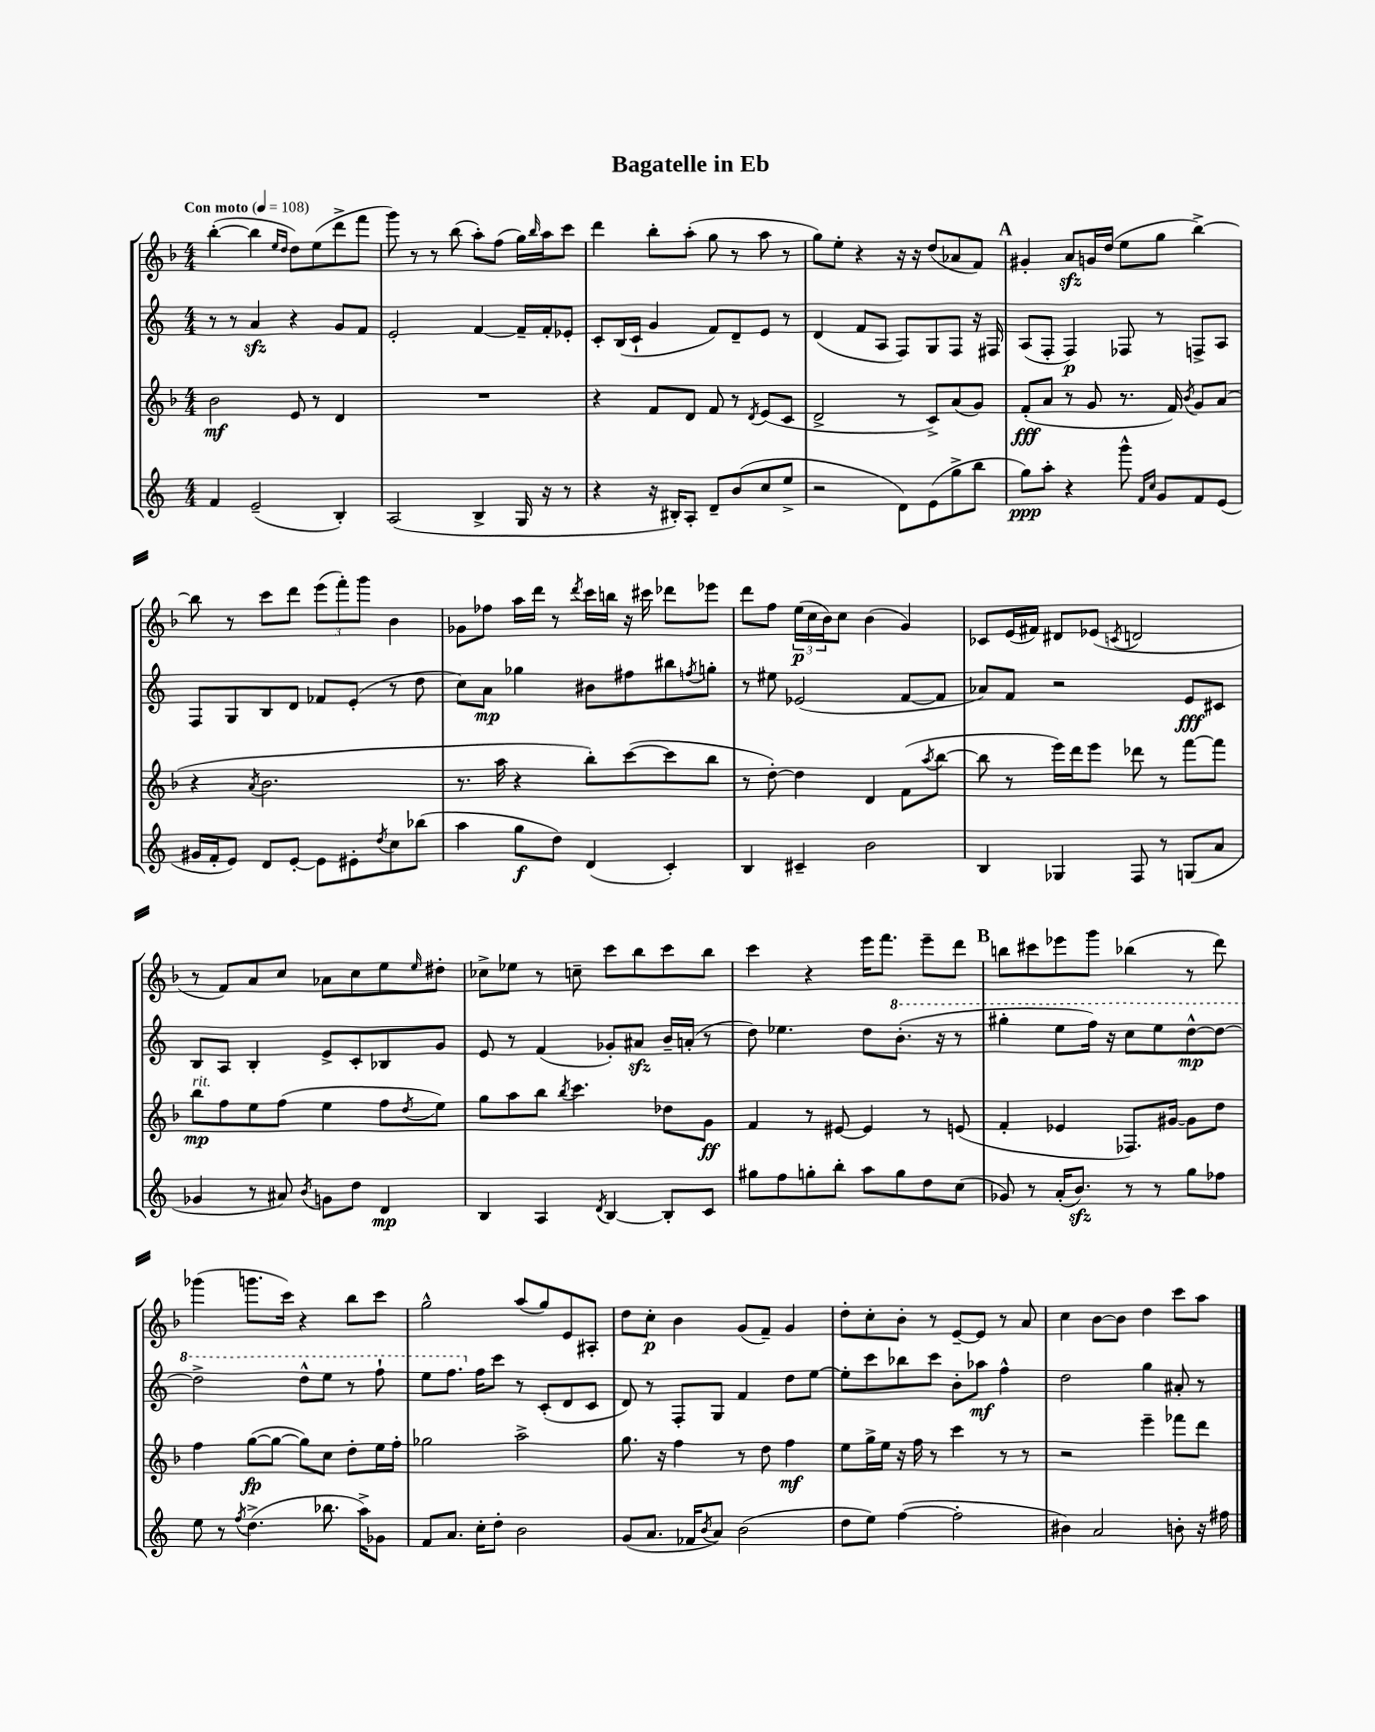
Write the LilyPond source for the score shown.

\header { title = "Bagatelle in Eb" }
<<
\new StaffGroup <<
\new Staff = "s0" {
    \clef treble \key f \major \numericTimeSignature \time 4/4 \tempo "Con moto" 4 = 108
    bes''4~-.( bes''4 \grace { e''16 d''16 } d''8) e''8( d'''8-> f'''8 |
    g'''8) r8 r8 bes''8( a''8-.) f''8( g''16) \grace { bes''16 } a''16 c'''8 |
    d'''4 bes''8-. a''8-.( g''8 r8 a''8 r8 |
    g''8) e''8-. r4 r16 r16 d''8( aes'8 f'8) |
    \mark \markup { \bold "A" } gis'4-. a'8\sfz g'16 d''16( e''8 g''8 bes''4~->) |
    bes''8 r8 c'''8 d'''8 \tuplet 3/2 { e'''8( f'''8-.) g'''8 } bes'4 |
    ges'8 fes''8 a''16 d'''16 r8 \acciaccatura { d'''8 } c'''16 b''16 r16 cis'''16 des'''8 ees'''8 |
    d'''8 f''8 \tuplet 3/2 { e''16\p( c''16 bes'16) } c''8 bes'4( g'4) |
    ces'8 e'16( fis'16) dis'8 ees'8( \acciaccatura { c'8 } d'2 |
    r8 f'8) a'8 c''8 aes'8 c''8 e''8 \grace { e''16 } dis''8-. |
    ces''8-> ees''8 r8 c''8-- c'''8 bes''8 c'''8 bes''8 |
    c'''4 r4 e'''16 f'''8. e'''8-- d'''8 |
    \mark \markup { \bold "B" } b''8 cis'''8 ees'''8 g'''8 bes''4( r8 d'''8) |
    ges'''4( g'''8. c'''16) r4 bes''8 c'''8 |
    g''2-^ a''8( g''8) e'8 ais8-. |
    d''8 c''8-.\p bes'4 g'8( f'8--) g'4 |
    d''8-. c''8-. bes'8-. r8 e'8~-- e'8 r8 a'8 |
    c''4 bes'8~ bes'8 d''4 c'''8 a''8 \bar "|." |
}
\new Staff = "s1" {
    \clef treble \key c \major \numericTimeSignature \time 4/4
    r8 r8 a'4\sfz r4 g'8 f'8 |
    e'2-. f'4~ f'16-- f'16-. ees'8-. |
    c'8-. b16( c'16-! g'4 f'8) d'8-- e'8 r8 |
    d'4( f'8 a8 f8) g8 f8 r16 fis16 |
    \mark \markup { \bold "A" } a8( f8-. f4\p) fes8 r8 f8-> a8 |
    f8 g8 b8 d'8 fes'8 e'8-.( r8 d''8 |
    c''8) a'8\mp ges''4 bis'8 fis''8 bis''8 \acciaccatura { f''8 } g''8-. |
    r8 eis''8 ees'2( f'8~ f'8 |
    aes'8) f'8 r2 e'8\fff cis'8 |
    b8 a8 b4-. e'8-> c'8-. bes8 g'8 |
    e'8 r8 f'4( ges'8-.) ais'8\sfz b'16-- a'16-.( r8 |
    d''8) ees''4. d''8 \ottava #1 b''8.-.( r16 r8 |
    \mark \markup { \bold "B" } gis'''4-. e'''8 f'''16) r16 c'''8 e'''8 d'''8~-^\mp d'''8~ |
    d'''2-> d'''8-^ e'''8 r8 f'''8-! |
    e'''8 f'''8. \ottava #0 f''16 c'''8 r8 c'8-.( d'8 c'8 |
    d'8) r8 f8-. g8 f'4 d''8 e''8~ |
    e''8-. c'''8 bes''8 c'''8 b'8-. aes''8\mf f''4-^ |
    d''2 g''4 ais'8-. r8 \bar "|." |
}
\new Staff = "s2" {
    \clef treble \key f \major \numericTimeSignature \time 4/4
    bes'2\mf e'8 r8 d'4 |
    R1 |
    r4 f'8 d'8 f'8 r8 \acciaccatura { d'8 } e'8( c'8 |
    d'2-> r8 c'8->) a'8( g'8) |
    \mark \markup { \bold "A" } f'8-.\fff( a'8 r8 g'8 r8. f'16) \acciaccatura { bes'8 } g'8 a'8( |
    r4 \acciaccatura { a'8 } bes'2. |
    r8. a''16 r4 bes''8-.) c'''8~( c'''8 bes''8 |
    r8 d''8~-.) d''4 d'4 f'8( \acciaccatura { a''8 } bes''8~ |
    bes''8 r8 e'''16) d'''16 e'''8 des'''8 r8 f'''8~ f'''8 |
    bes''8\mp^\markup { \italic "rit." } f''8 e''8 f''8( e''4 f''8 \acciaccatura { d''8 } e''8) |
    g''8 a''8 bes''8 \acciaccatura { bes''8 } c'''4. des''8 g'8\ff |
    f'4 r8 eis'8~ eis'4 r8 e'8( |
    \mark \markup { \bold "B" } f'4-. ees'4 fes8.) gis'16~ gis'8 d''8 |
    f''4 g''8~\fp( g''8~ g''8) c''8 d''8-. e''16 f''16-. |
    ges''2 a''2-> |
    g''8. r16 f''4 r8 d''8 f''4\mf |
    e''8 g''16-> e''16 r16 f''16 r8 c'''4 r8 r8 |
    r2 e'''4-- fes'''8 d'''8 \bar "|." |
}
\new Staff = "s3" {
    \clef treble \key c \major \numericTimeSignature \time 4/4
    f'4 e'2--( b4-.) |
    a2( b4-> g16 r16 r8 |
    r4 r16 bis16-.) a8-. d'8-- b'8( c''8 e''8-> |
    r2 d'8) e'8( g''8-> b''8 |
    \mark \markup { \bold "A" } g''8\ppp) a''8-. r4 g'''8-^ \grace { f'16 c''16 } g'8 f'8 e'8( |
    gis'16 f'16-. e'8) d'8 e'8~-. e'8 eis'8-. \acciaccatura { d''8 } c''8 bes''8( |
    a''4 g''8\f d''8) d'4( c'4-.) |
    b4 cis'4-- b'2 |
    b4 ges4 f8 r8 g8( a'8 |
    ges'4 r8 ais'8) \acciaccatura { b'8 } g'8 d''8 d'4\mp |
    b4 a4 \acciaccatura { d'8 } b4~ b8-. c'8 |
    gis''8 f''8 g''8-. b''8-. a''8 g''8 d''8 c''8( |
    \mark \markup { \bold "B" } ges'8) r8 a'16-.( b'8.\sfz) r8 r8 g''8 fes''8 |
    e''8 r8 \acciaccatura { f''8 } d''4.->( bes''8. a''16->) ges'8 |
    f'8 a'8. c''16-. d''8-. b'2 |
    g'8( a'8. fes'16 \acciaccatura { b'8 } a'8) b'2( |
    d''8 e''8) f''4~( f''2-. |
    bis'4) a'2 b'8-. r16 fis''16 \bar "|." |
}
>>
>>
\layout { \context { \Score \remove "Bar_number_engraver" } }
